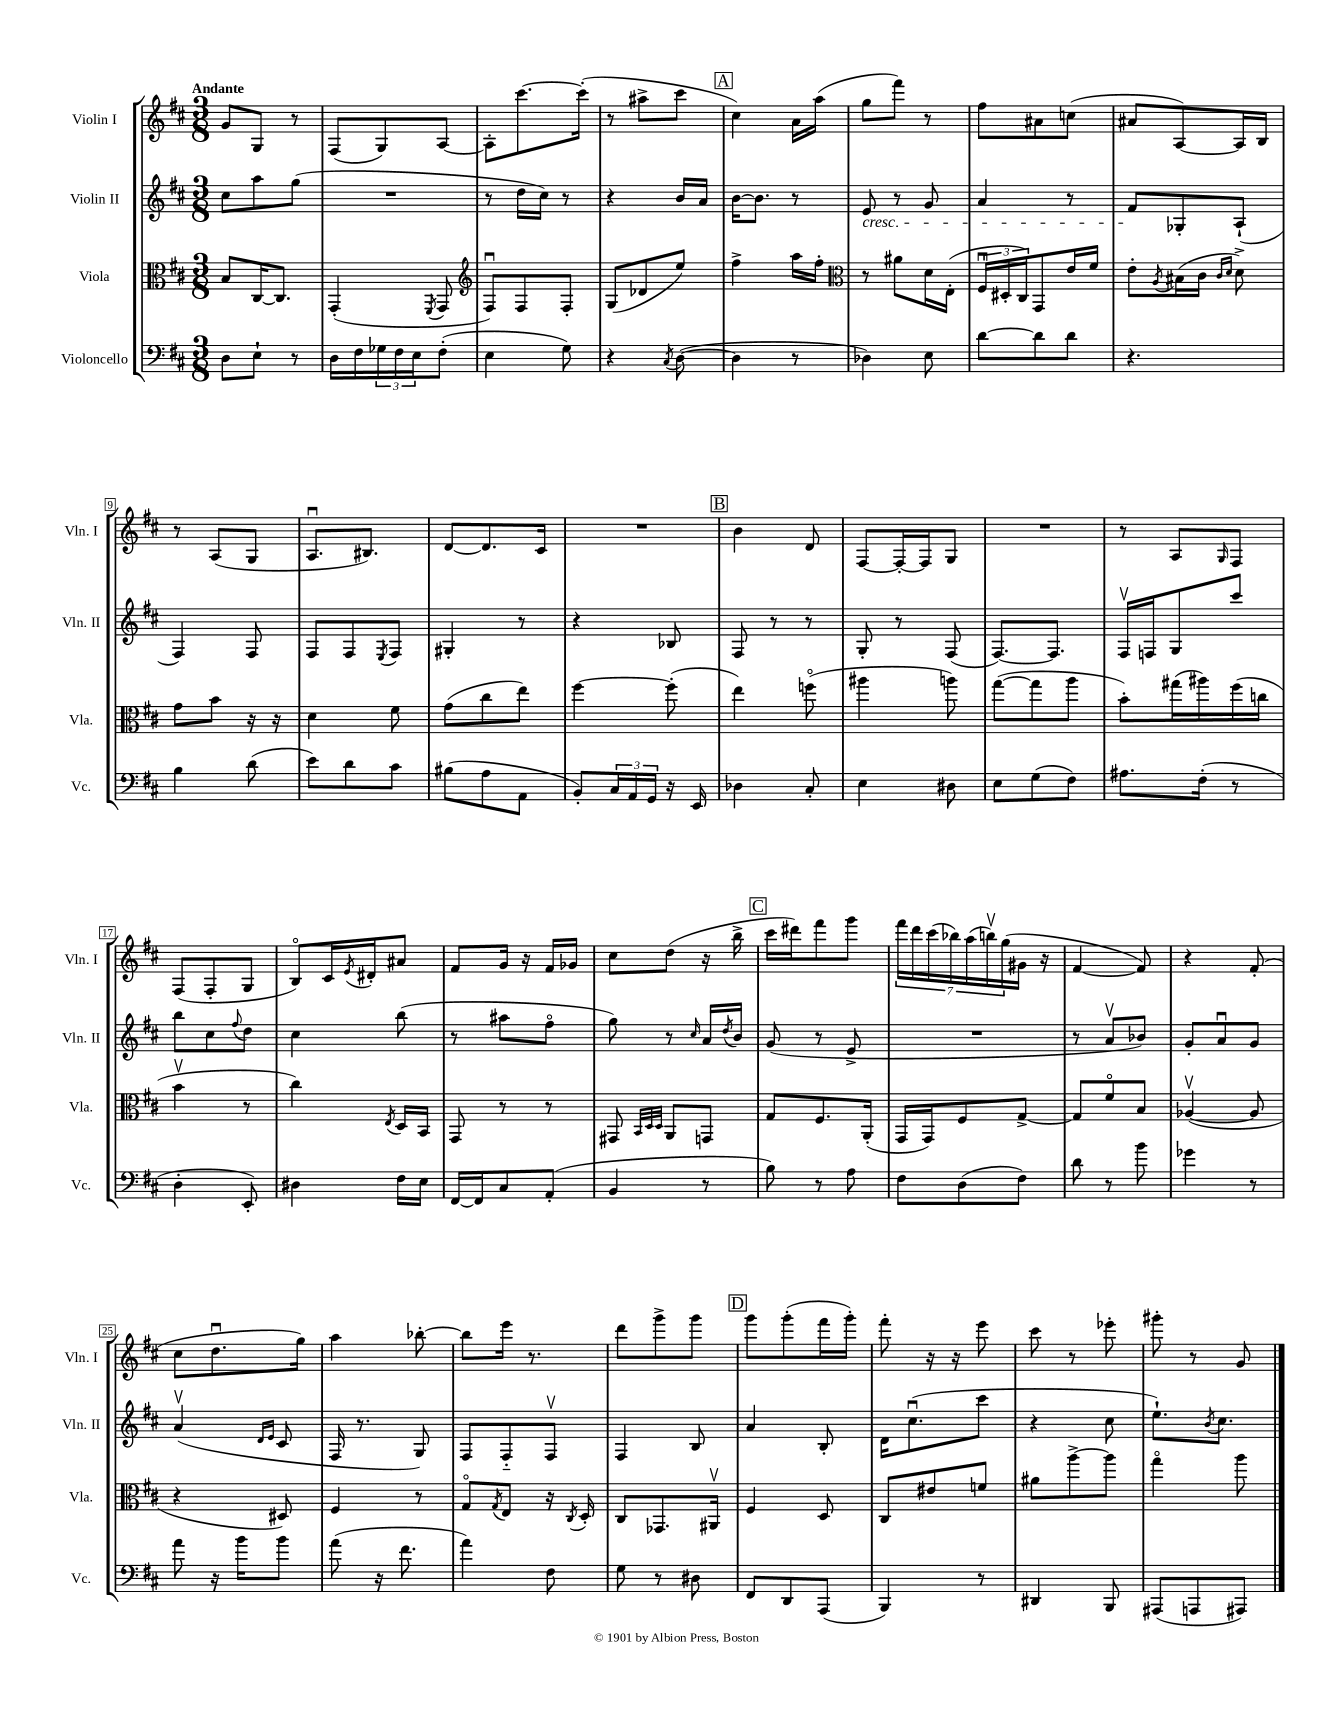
<<
\new StaffGroup <<
\new Staff = "s0" \with { instrumentName = "Violin I" shortInstrumentName = "Vln. I" } {
    \clef treble \key d \major \numericTimeSignature \time 3/8 \tempo "Andante"
    g'8 g8 r8 |
    fis8( g8) a8~ |
    a8-. cis'''8.~ cis'''16-.( |
    r8 ais''8-> cis'''8 |
    \mark \markup { \box "A" } cis''4) a'16 a''16( |
    g''8 fis'''8) r8 |
    fis''8 ais'8 c''8( |
    ais'8 a8~) a16 b16 |
    r8 a8( g8 |
    a8.\downbow bis8.) |
    d'8~ d'8. cis'16 |
    R4. |
    \mark \markup { \box "B" } b'4 d'8 |
    fis8~ fis16~-. fis16 g8 |
    R4. |
    r8 a8 \grace { g16 } fis8 |
    fis8( fis8-. g8 |
    b8\flageolet) cis'16 \acciaccatura { e'8 } dis'16-. ais'8 |
    fis'8 g'16 r16 fis'16 ges'16 |
    cis''8 d''8( r16 b''16-> |
    \mark \markup { \box "C" } cis'''16 dis'''16) fis'''8 g'''8 |
    \tuplet 7/4 { fis'''16 d'''16 cis'''16( bes''16) a''16( b''16\upbow) g''16( } gis'16 r16 |
    fis'4~ fis'8) |
    r4 fis'8-.( |
    cis''8 d''8.\downbow g''16) |
    a''4 bes''8~-. |
    bes''8 e'''16 r8. |
    d'''8 g'''8-> g'''8 |
    \mark \markup { \box "D" } g'''8 g'''8-.( fis'''16 g'''16-.) |
    fis'''8-. r16 r16 e'''8 |
    cis'''8 r8 ees'''8-. |
    gis'''8-. r8 g'8 \bar "|." |
}
\new Staff = "s1" \with { instrumentName = "Violin II" shortInstrumentName = "Vln. II" } {
    \clef treble \key d \major \numericTimeSignature \time 3/8
    cis''8 a''8 g''8( |
    R4. |
    r8 d''16 cis''16) r8 |
    r4 b'16 a'16 |
    \mark \markup { \box "A" } b'16~ b'8. r8 |
    e'8\cresc r8 g'8 |
    a'4 r8 |
    fis'8\! ges8-. a8-!( |
    fis4) fis8 |
    fis8 fis8 \acciaccatura { e8 } fis8 |
    gis4-. r8 |
    r4 bes8 |
    \mark \markup { \box "B" } fis8 r8 r8 |
    g8-. r8 fis8( |
    fis8.~) fis8. |
    fis16\upbow f16 g8 cis'''8 |
    b''8 cis''8 \appoggiatura { fis''8 } d''8 |
    cis''4 b''8( |
    r8 ais''8 fis''8\flageolet |
    g''8) r8 \grace { cis''16 } a'16 \acciaccatura { d''8 } b'16 |
    \mark \markup { \box "C" } g'8( r8 e'8-> |
    R4. |
    r8 a'8\upbow bes'8) |
    g'8-. a'8\downbow g'8 |
    a'4\upbow( \grace { d'16 e'16 } cis'8 |
    fis16 r8. g8) |
    fis8 fis8-_ fis8\upbow |
    fis4 b8 |
    \mark \markup { \box "D" } a'4 b8-. |
    d'16 cis''8.\downbow( cis'''8 |
    r4 cis''8 |
    e''8.-!) \acciaccatura { b'8 } cis''8. \bar "|." |
}
\new Staff = "s2" \with { instrumentName = "Viola" shortInstrumentName = "Vla." } {
    \clef alto \key d \major \numericTimeSignature \time 3/8
    b8 cis16~ cis8. |
    g,4-.( \acciaccatura { fis,8 } g,8 |
    \clef treble fis8\downbow) fis8 fis8-. |
    g8( des'8 e''8) |
    \mark \markup { \box "A" } fis''4-> a''16 fis''16-. |
    \clef alto r8 ais'8 d'16 e16-.( |
    \tuplet 3/2 { fis16\downbow dis16-. cis16) } g,8 e'16 fis'16 |
    e'8-. \acciaccatura { a8 } bis16( cis'16 \grace { cis'16 d'16 } d'8->) |
    g'8 b'8 r16 r16 |
    d'4 fis'8 |
    g'8( cis''8 e''8) |
    fis''4~ fis''8-.( |
    \mark \markup { \box "B" } e''4) f''8\flageolet( |
    ais''4 a''8) |
    g''8~( g''8 a''8 |
    b'8-.) gis''16( ais''16) fis''16( c''16 |
    b'4\upbow r8 |
    cis''4) \acciaccatura { e8 } d16 b,16 |
    g,8 r8 r8 |
    gis,8 \grace { b,32 d32 d32 } a,8 g,8 |
    \mark \markup { \box "C" } g8 fis8. a,16-.( |
    g,16 g,16) fis8 g8~-> |
    g8 fis'8\flageolet b8 |
    aes4~\upbow( aes8 |
    r4 dis8) |
    fis4 r8 |
    g8\flageolet \acciaccatura { g8 } e8 r16 \acciaccatura { cis8 } d16-. |
    cis8 ges,8. ais,16\upbow |
    \mark \markup { \box "D" } fis4 d8 |
    cis8 eis'8 f'8 |
    ais'8 a''8~-> a''8 |
    g''4\flageolet a''8 \bar "|." |
}
\new Staff = "s3" \with { instrumentName = "Violoncello" shortInstrumentName = "Vc." } {
    \clef bass \key d \major \numericTimeSignature \time 3/8
    d8 e8-! r8 |
    d16 fis16 \tuplet 3/2 { ges16 fis16 e16 } fis8-.( |
    e4 g8) |
    r4 \acciaccatura { cis8 } d8~( |
    \mark \markup { \box "A" } d4 r8 |
    des4) e8 |
    d'8~ d'8 d'8 |
    r4. |
    b4 d'8( |
    e'8) d'8 cis'8 |
    bis8( a8 a,8 |
    b,8-.) \tuplet 3/2 { cis16 a,16 g,16 } r16 e,16 |
    \mark \markup { \box "B" } des4 cis8-. |
    e4 dis8 |
    e8 g8( fis8) |
    ais8. fis16-.( r8 |
    d4-. e,8-.) |
    dis4 fis16 e16 |
    fis,16~ fis,16 cis8 a,8-.( |
    b,4 r8 |
    \mark \markup { \box "C" } b8) r8 a8 |
    fis8 d8( fis8) |
    d'8 r8 b'8 |
    ges'4 r8 |
    a'8 r16 b'16 b'8 |
    a'8( r16 fis'8. |
    a'4) fis8 |
    g8 r8 dis8 |
    \mark \markup { \box "D" } fis,8 d,8 a,,8( |
    b,,4) r8 |
    dis,4 b,,8 |
    ais,,8( a,,8 ais,,8) \bar "|." |
}
>>
>>
\layout { \context { \Score \override BarNumber.stencil = #(make-stencil-boxer 0.1 0.3 ly:text-interface::print) } }
